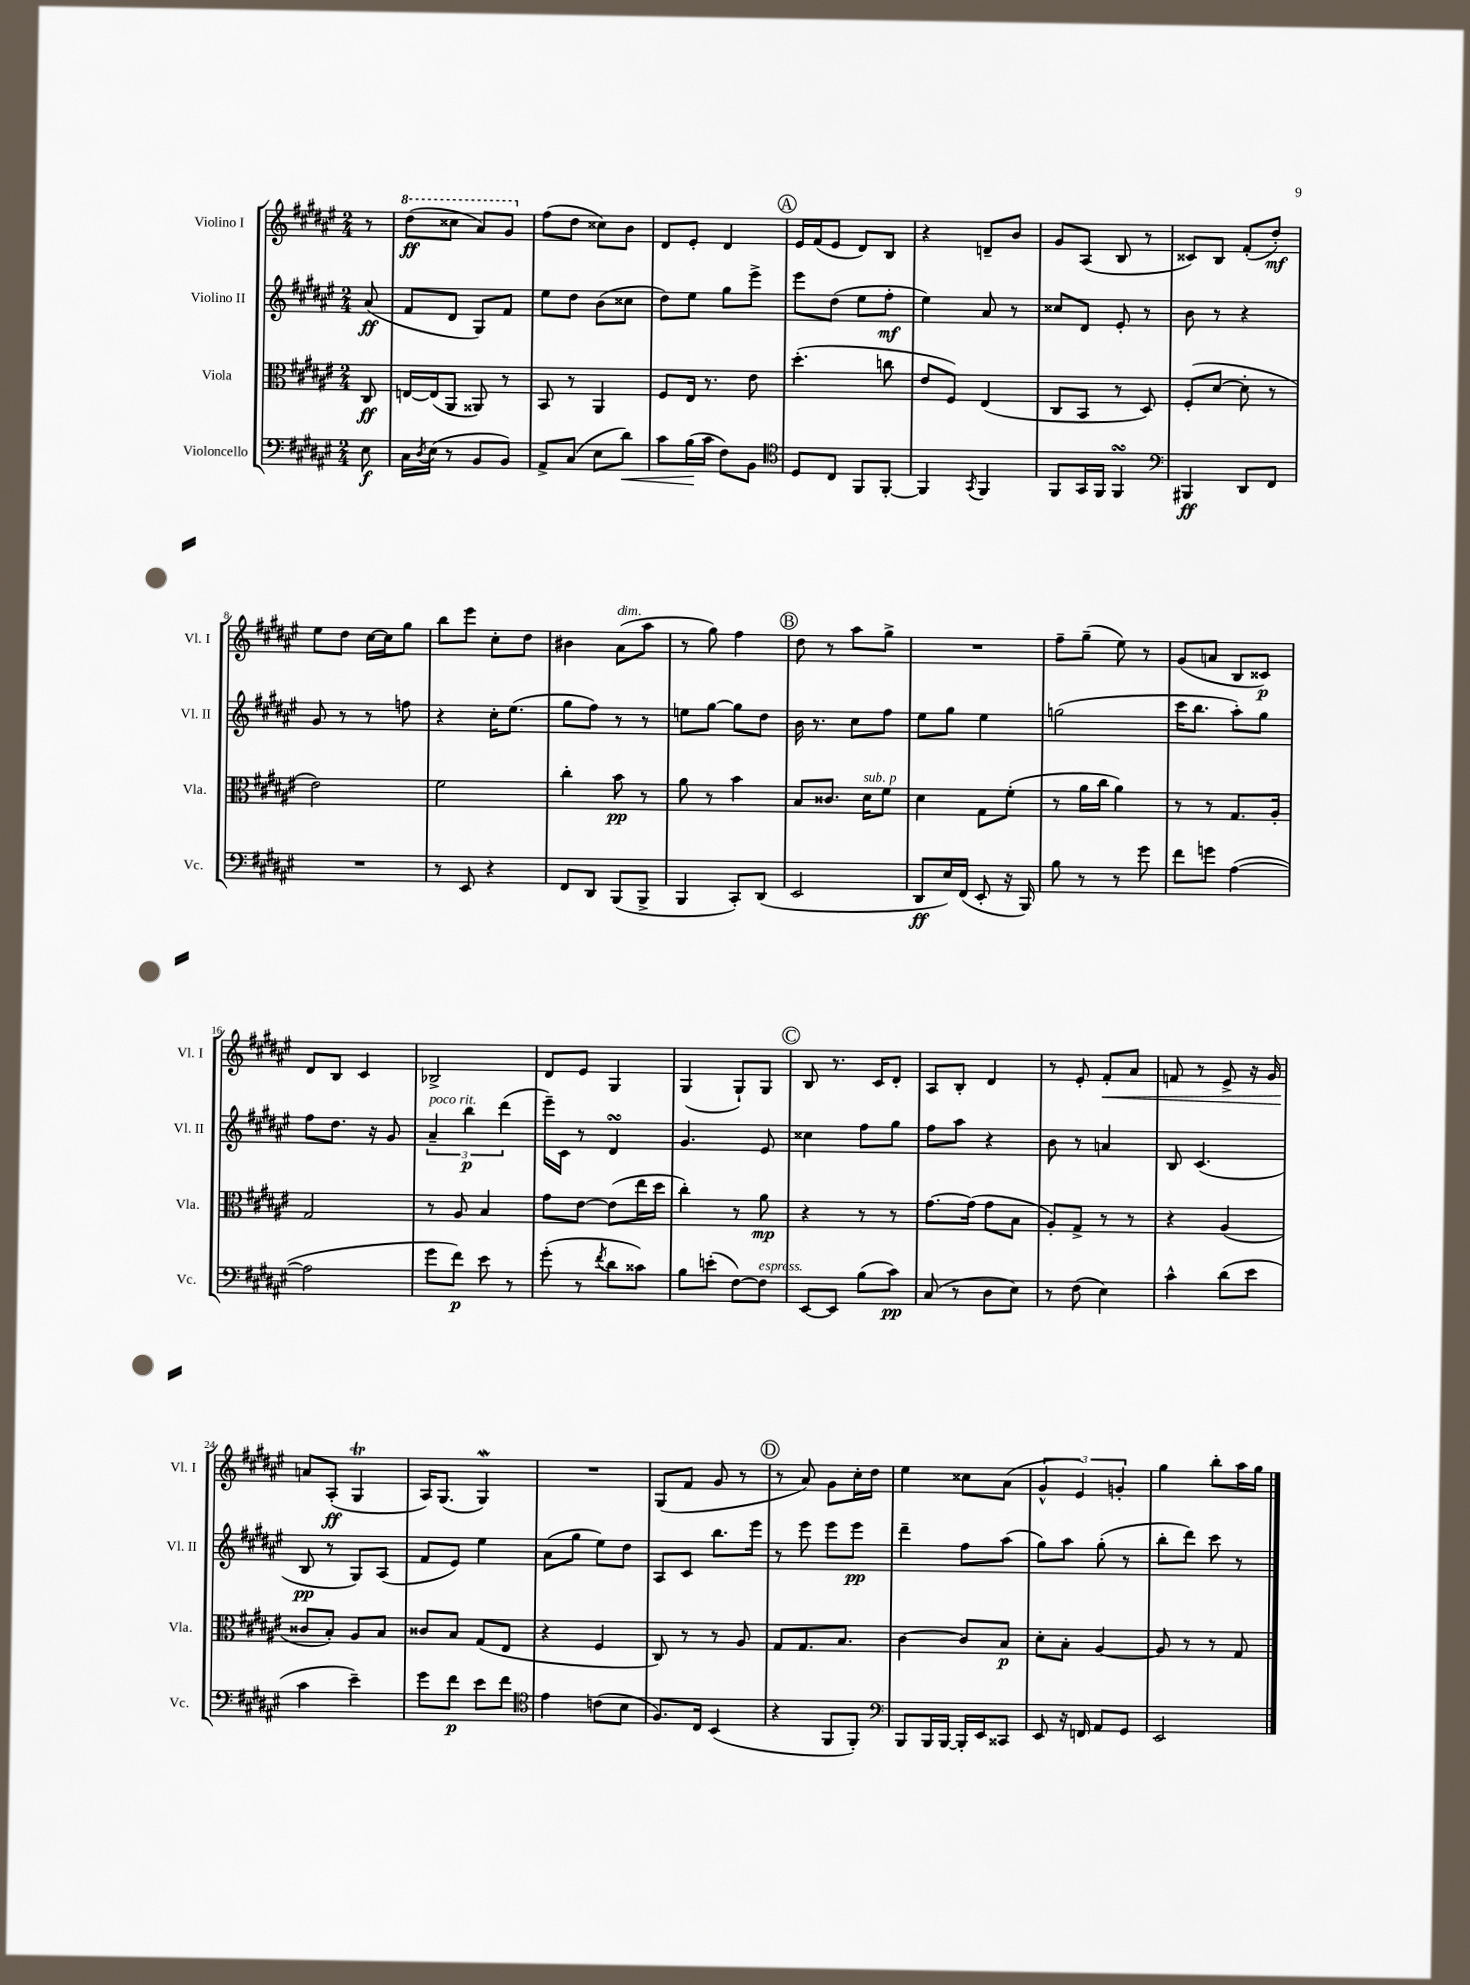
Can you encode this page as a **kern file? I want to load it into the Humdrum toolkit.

**kern	**dynam	**kern	**dynam	**kern	**dynam	**kern	**dynam
*part4	*part4	*part3	*part3	*part2	*part2	*part1	*part1
*staff4	*staff4	*staff3	*staff3	*staff2	*staff2	*staff1	*staff1
*I"Violoncello	*	*I"Viola	*	*I"Violino II	*	*I"Violino I	*
*I'Vc.	*	*I'Vla.	*	*I'Vl. II	*	*I'Vl. I	*
*clefF4	*	*clefC3	*	*clefG2	*	*clefG2	*
*k[f#c#g#d#a#e#]	*	*k[f#c#g#d#a#e#]	*	*k[f#c#g#d#a#e#]	*	*k[f#c#g#d#a#e#]	*
*M2/4	*	*M2/4	*	*M2/4	*	*M2/4	*
=	=	=	=	=	=	=	=
8E#\	f	8C#/	ff	(8a#/	ff	8r	.
=1	=1	=1	=1	=1	=1	=1	=1
*	*	*	*	*	*	*8va	*
16C#\LL	.	[16En/LL	.	8f#/L	.	(8ddd#\L	ff
8qD#/	.	.	.	.	.	.	.
(16E#\JJ	.	(16E/J]	.	.	.	.	.
8r	.	8AA#/J	.	8d#/J	.	8ccc##X\J	.
8BB/L	.	8AA##X/)	.	8G#/L)	.	8aa#/L)	.
8BB/J)	.	8r	.	8f#/J	.	8gg#/J	.
=2	=2	=2	=2	=2	=2	=2	=2
*	*	*	*	*	*	*X8va	*
8AA#^/L	.	8BB/	.	8ee#\L	.	(8ff#\L	.
(8C#/J	.	8r	.	8dd#\J	.	8dd#\J	.
8E#\L	.	4AA#/	.	(8b\L	.	8cc##X\L)	.
!	!LO:HP:b	!	!	!	!	!	!
8d#\J)	<	.	.	8cc##X\J	.	8b\J	.
=3	=3	=3	=3	=3	=3	=3	=3
8c#\L	.	8F#/L	.	8dd#\L)	.	8d#/L	.
(16B\L	.	16E#/Jk	.	8ee#\J	.	8e#'/J	.
16c#\JJ	[	8.r	.	.	.	.	.
8F#\L)	.	.	.	8gg#\L	.	4d#/	.
8BB\J	.	8e#\	.	8eee#^\J	.	.	.
!!LO:REH:place=s1:t=A
=4	=4	=4	=4	=4	=4	=4	=4
*clefC4	*	*	*	*	*	*	*
8D#/L	.	(4.dd#'\	.	8eee#\L	.	16e#/LL	.
.	.	.	.	.	.	(16f#/J	.
8C#/J	.	.	.	(8dd#\J	.	8e#/J	.
8FF#/L	.	.	.	8ee#\L	.	8d#/L)	.
[8FF#'/J	.	8ccn\	.	8ff#'\J	mf	8B/J	.
=5	=5	=5	=5	=5	=5	=5	=5
4FF#/]	.	8e#/L	.	4ee#\)	.	4r	.
.	.	8F#/J)	.	.	.	.	.
8qGG#/	.	.	.	.	.	.	.
4FF#/	.	(4E#/	.	8a#/	.	8dn~/L	.
.	.	.	.	8r	.	8b/J	.
=6	=6	=6	=6	=6	=6	=6	=6
8FF#/L	.	8C#/L	.	8cc##X/L	.	8g#/L	.
16GG#/L	.	8BB/J	.	8d#/J	.	(8A#/J	.
16FF#/JJ	.	.	.	.	.	.	.
4FF#sSSs/	.	8r	.	8e#'/	.	8B/	.
.	.	8D#/)	.	8r	.	8r	.
=7	=7	=7	=7	=7	=7	=7	=7
*clefF4	*	*	*	*	*	*	*
4BBB#X/	ff	(8F#'/L	.	8b\	.	8c##X/L)	.
.	.	[8d#/J	.	8r	.	8B/J	.
8DD#/L	.	8d#'\]	.	4r	.	(8f#'/L	.
8FF#/J	.	8r	.	.	.	8dd#'/J)	mf
!!LO:LB:g=z
=8	=8	=8	=8	=8	=8	=8	=8
2r	.	2e#\)	.	8g#/	.	8ee#\L	.
.	.	.	.	8r	.	8dd#\J	.
.	.	.	.	8r	.	[16cc#\LL	.
.	.	.	.	.	.	16cc#\J]	.
.	.	.	.	8ffn\	.	8gg#\J	.
=9	=9	=9	=9	=9	=9	=9	=9
8r	.	2f#\	.	4r	.	8bb\L	.
8EE#/	.	.	.	.	.	8eee#\J	.
4r	.	.	.	16cc#'\KL	.	8cc#'\L	.
.	.	.	.	(8.ee#\J	.	.	.
.	.	.	.	.	.	8dd#\J	.
=10	=10	=10	=10	=10	=10	=10	=10
8FF#/L	.	4cc#'\	.	8gg#\L	.	4b#X\	.
8DD#/J	.	.	.	8ff#\J)	.	.	.
!	!	!	!	!	!	!LO:TX:a:i:t=dim.	!
(8BBB/L	.	8b\	pp	8r	.	(8a#\L	.
8BBB^/J	.	8r	.	8r	.	8aa#\J	.
=11	=11	=11	=11	=11	=11	=11	=11
4BBB/	.	8a#\	.	8een\L	.	8r	.
.	.	8r	.	[8gg#\J	.	8gg#\)	.
8CC#'/L)	.	4b\	.	8gg#\L]	.	4ff#\	.
(8DD#/J	.	.	.	8dd#\J	.	.	.
!!LO:REH:place=s1:t=B
=12	=12	=12	=12	=12	=12	=12	=12
2EE#/	.	8B/L	.	16b\	.	8dd#\	.
.	.	.	.	8.r	.	.	.
.	.	8.c##X/J	.	.	.	8r	.
.	.	.	.	8cc#\L	.	8aa#\L	.
!	!	!LO:TX:a:i:t=sub. p	!	!	!	!	!
.	.	16d#\KL	.	.	.	.	.
.	.	8f#\J	.	8ff#\J	.	8gg#^\J	.
=13	=13	=13	=13	=13	=13	=13	=13
8DD#/L	ff	4d#\	.	8ee#\L	.	2r	.
16E#/L)	.	.	.	8gg#\J	.	.	.
(16FF#/JJ	.	.	.	.	.	.	.
8EE#'/	.	8G#\L	.	4ee#\	.	.	.
16r	.	(8f#'\J	.	.	.	.	.
16BBB/)	.	.	.	.	.	.	.
=14	=14	=14	=14	=14	=14	=14	=14
8B\	.	8r	.	(2ggn\	.	8ff#~\L	.
8r	.	16a#\LL	.	.	.	(8gg#~\J	.
.	.	16cc#\JJ	.	.	.	.	.
8r	.	4a#\)	.	.	.	8ee#\)	.
8g#\	.	.	.	.	.	8r	.
=15	=15	=15	=15	=15	=15	=15	=15
8f#\L	.	8r	.	16ccc#\KL	.	(8g#/L	.
.	.	.	.	8.bb\J	.	.	.
8gn\J	.	8r	.	.	.	8an/J	.
([4A#\	.	8.G#/L	.	8aa#'\L)	.	8B/L	.
.	.	.	.	8gg#\J	.	8c##X/J)	p
.	.	16A#'/Jk	.	.	.	.	.
!!LO:LB:g=z
=16	=16	=16	=16	=16	=16	=16	=16
2A#\]	.	2G#/	.	8ff#\L	.	8d#/L	.
.	.	.	.	8.dd#\J	.	8B/J	.
.	.	.	.	.	.	4c#/	.
.	.	.	.	16r	.	.	.
.	.	.	.	8g#/	.	.	.
=17	=17	=17	=17	=17	=17	=17	=17
!	!	!	!	!LO:TX:a:i:t=poco rit.	!	!	!
8g#\L	.	8r	.	6a#~/	.	2B-X^/	.
8f#\J)	p	8A#/	.	.	.	.	.
.	.	.	.	6bb\	p	.	.
8e#\	.	4B/	.	.	.	.	.
.	.	.	.	(6ddd#\	.	.	.
8r	.	.	.	.	.	.	.
=18	=18	=18	=18	=18	=18	=18	=18
(8g#'\	.	8g#\L	.	16eee#~\LL)	.	8d#/L	.
.	.	.	.	16c#\JJ	.	.	.
8r	.	[8e#\J	.	8r	.	8e#/J	.
8qf#/	.	.	.	.	.	.	.
8d#\L	.	(8e#\L]	.	4d#sSSS/	.	4G#/	.
8c##X\J)	.	16ee#\L	.	.	.	.	.
.	.	16dd#\JJ	.	.	.	.	.
=19	=19	=19	=19	=19	=19	=19	=19
8B\L	.	4cc#'\)	.	4.g#/	.	(4G#/	.
(8en'\J	.	.	.	.	.	.	.
[8F#\L)	.	8r	.	.	.	8G#`/L)	.
!LO:TX:a:i:t=espress.	!	!	!	!	!	!	!
8F#\J]	.	8a#\	mp	8e#/	.	8G#/J	.
!!LO:REH:place=s1:t=C
=20	=20	=20	=20	=20	=20	=20	=20
[8EE#/L	.	4r	.	4cc##X\	.	8B/	.
8EE#/J]	.	.	.	.	.	8.r	.
(8B\L	.	8r	.	8ff#\L	.	.	.
.	.	.	.	.	.	16c#/KL	.
8c#\J)	pp	8r	.	8gg#\J	.	8d#'/J	.
=21	=21	=21	=21	=21	=21	=21	=21
(8C#/	.	[8.g#\L	.	8ff#\L	.	8A#/L	.
8r	.	.	.	8aa#\J	.	8B'/J	.
.	.	(16g#\Jk]	.	.	.	.	.
8D#\L	.	8g#\L	.	4r	.	4d#/	.
8E#\J)	.	8B\J	.	.	.	.	.
=22	=22	=22	=22	=22	=22	=22	=22
8r	.	8A#'/L)	.	8b\	.	8r	.
(8F#\	.	8G#^/J	.	8r	.	8e#'/	.
!	!	!	!	!	!	!	!LO:HP:b
4E#\)	.	8r	.	4an/	.	8f#'/L	<
.	.	8r	.	.	.	8a#/J	.
=23	=23	=23	=23	=23	=23	=23	=23
4c#^^\	.	4r	.	8B/	.	8fn/	.
.	.	.	.	(4.c#/	.	8r	.
(8d#\L	.	(4A#/	.	.	.	8e#^/	.
8e#\J	.	.	.	.	.	16r	.
.	.	.	.	.	.	16g#/	.
!!LO:LB:g=z
=24	=24	=24	=24	=24	=24	=24	=24
4c#\	.	8c##X/L	.	8B/	pp	8an/L	.
.	.	8B'/J)	.	8r	.	(8A#'/J	[ ff
4e#~\)	.	8A#/L	.	8G#/L)	.	4G#T/	.
.	.	8B/J	.	(8A#/J	.	.	.
=25	=25	=25	=25	=25	=25	=25	=25
8g#\L	.	8c##X/L	.	8f#/L	.	16A#/KL)	.
.	.	.	.	.	.	(8.G#/J	.
8f#\J	p	8B/J	.	8e#/J)	.	.	.
8e#\L	.	(8G#/L	.	4ee#\	.	4G#W/)	.
8f#\J	.	8E#/J	.	.	.	.	.
=26	=26	=26	=26	=26	=26	=26	=26
*clefC4	*	*	*	*	*	*	*
4e#\	.	4r	.	(8a#\L	.	2r	.
.	.	.	.	8gg#\J	.	.	.
(8cn\L	.	4F#/	.	8ee#\L)	.	.	.
8B\J	.	.	.	8dd#\J	.	.	.
=27	=27	=27	=27	=27	=27	=27	=27
8.F#/L)	.	8C#/)	.	8A#/L	.	(8G#/L	.
.	.	8r	.	8c#/J	.	8f#/J	.
16C#/Jk	.	.	.	.	.	.	.
(4BB/	.	8r	.	8.bb\L	.	8g#/	.
.	.	8A#/	.	.	.	8r	.
.	.	.	.	16eee#\Jk	.	.	.
!!LO:REH:place=s1:t=D
=28	=28	=28	=28	=28	=28	=28	=28
4r	.	8G#/L	.	8r	.	8r	.
.	.	8.G#/	.	8eee#\	.	8a#/)	.
8FF#/L	.	.	.	8eee#\L	.	8g#\L	.
.	.	8.B/J	.	.	.	.	.
8FF#'/J)	.	.	.	8eee#\J	pp	16cc#'\L	.
.	.	.	.	.	.	16dd#\JJ	.
=29	=29	=29	=29	=29	=29	=29	=29
*clefF4	*	*	*	*	*	*	*
8BBB/L	.	[4c#\	.	4ddd#~\	.	4ee#\	.
16BBB/L	.	.	.	.	.	.	.
[16BBB/JJ	.	.	.	.	.	.	.
16BBB'/LL]	.	8c#/L]	.	8ff#\L	.	8cc##X\L	.
16EE#/J	.	.	.	.	.	.	.
8CC##X/J	.	8B/J	p	(8aa#\J	.	(8a#\J	.
=30	=30	=30	=30	=30	=30	=30	=30
8EE#/	.	8d#'\L	.	8gg#\L)	.	6g#^^/	.
16r	.	8B'\J	.	8aa#\J	.	.	.
.	.	.	.	.	.	6e#/)	.
16FFn/	.	.	.	.	.	.	.
8AA#/L	.	[4A#/	.	(8gg#'\	.	.	.
.	.	.	.	.	.	6gn'/	.
8GG#/J	.	.	.	8r	.	.	.
=31	=31	=31	=31	=31	=31	=31	=31
2EE#/	.	8A#/]	.	8bb'\L	.	4gg#\	.
.	.	8r	.	8ddd#\J)	.	.	.
.	.	8r	.	8ccc#\	.	8bb'\L	.
.	.	8G#/	.	8r	.	16aa#\L	.
.	.	.	.	.	.	16gg#\JJ	.
==	==	==	==	==	==	==	==
*-	*-	*-	*-	*-	*-	*-	*-
